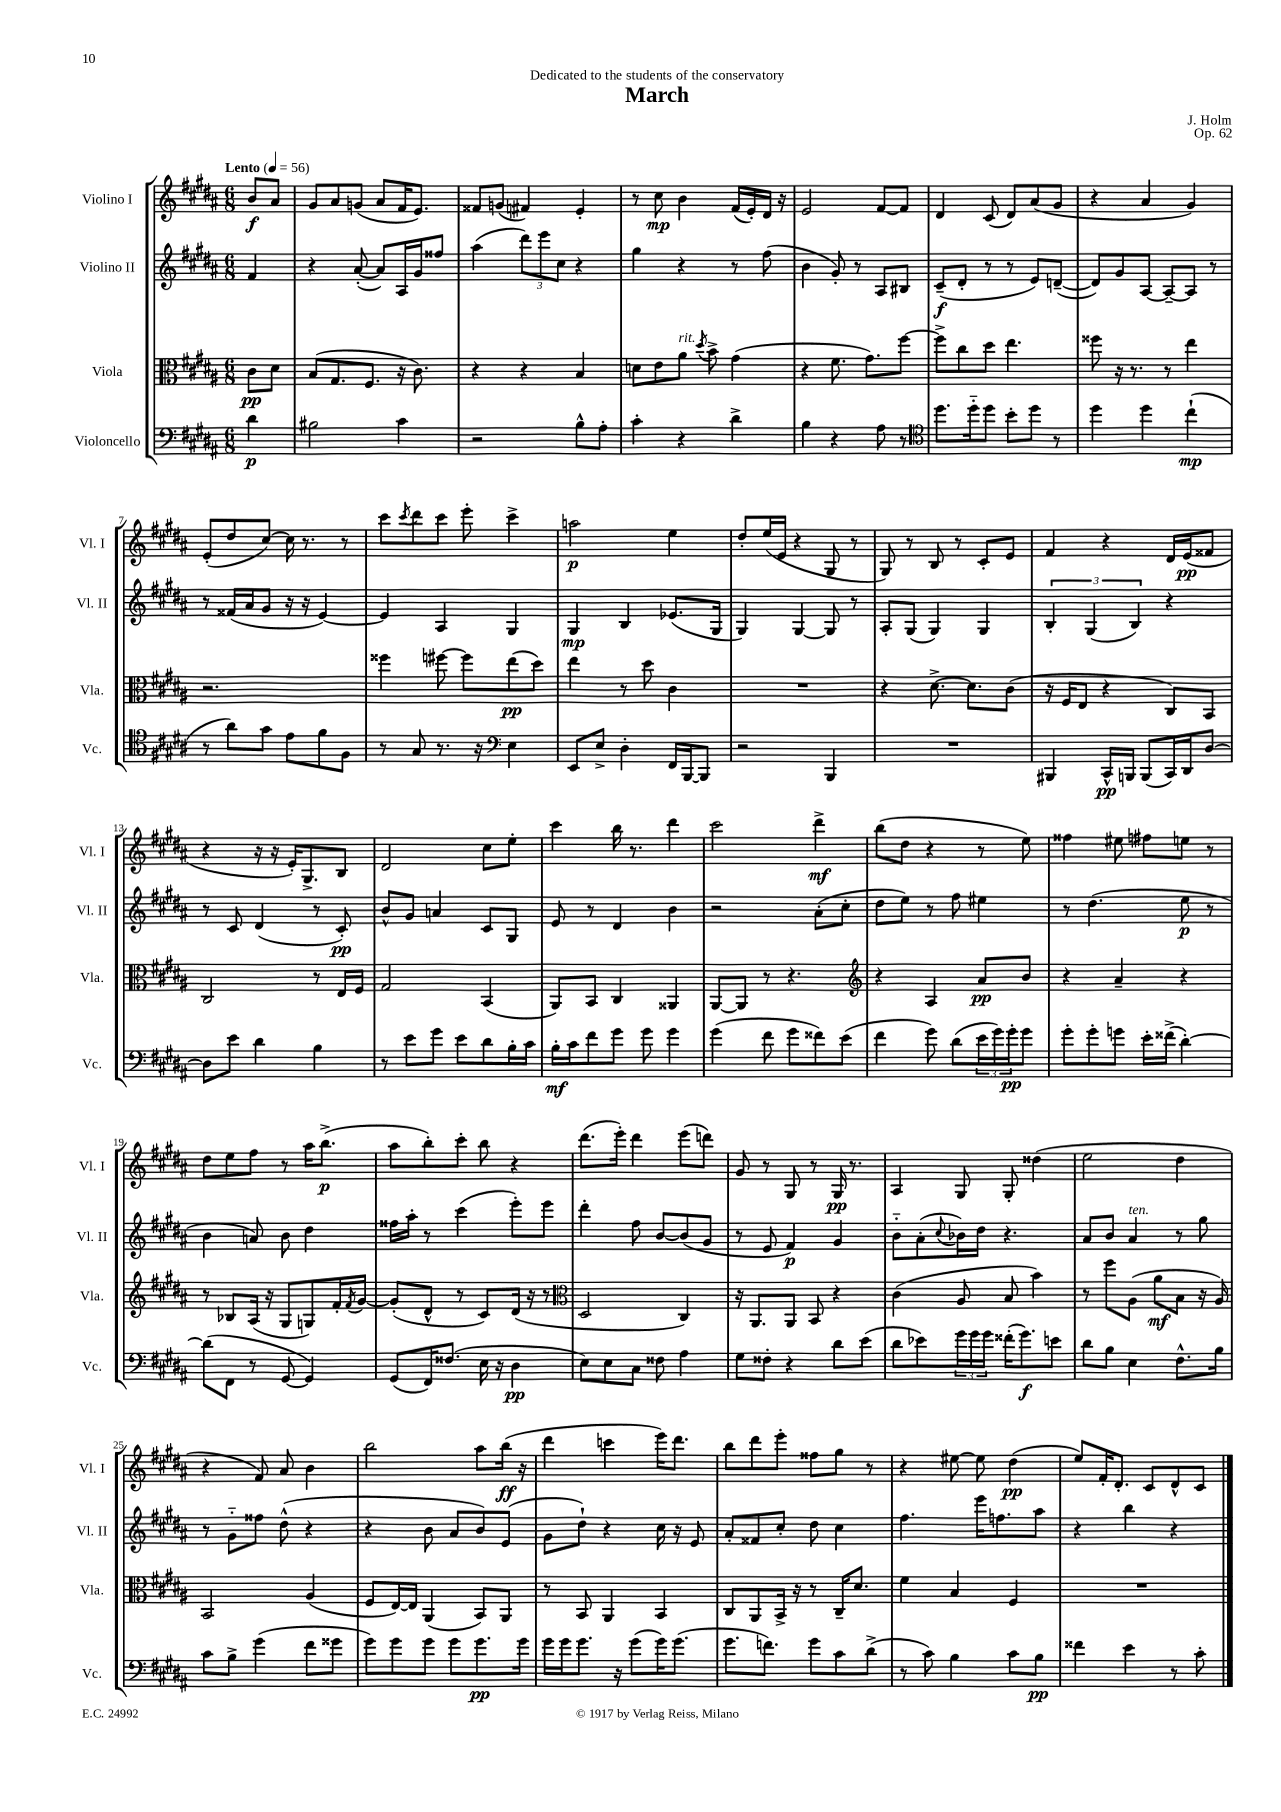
\header { title = "March" composer = "J. Holm" dedication = "Dedicated to the students of the conservatory" opus = "Op. 62" }
<<
\new StaffGroup <<
\new Staff = "s0" \with { instrumentName = "Violino I" shortInstrumentName = "Vl. I" } {
    \clef treble \key b \major \numericTimeSignature \time 6/8 \partial 4 \tempo "Lento" 4 = 56
    b'8\f ais'8 |
    gis'8 ais'8 g'8( ais'8 fis'16 e'8.) |
    fisis'8 g'8( fis'4) e'4-. |
    r8 cis''8\mp b'4 fis'16( e'16-.) dis'16 r16 |
    e'2 fis'8~ fis'8 |
    dis'4 cis'8( dis'8) ais'8( gis'8 |
    r4 ais'4 gis'4) |
    e'8-.( dis''8 cis''8~) cis''16 r8. r8 |
    cis'''8 \acciaccatura { cis'''8 } dis'''8 cis'''8 e'''8-. cis'''4-> |
    a''2\p e''4 |
    dis''8-. e''16( e'16 r4 gis8 r8 |
    gis8) r8 b8 r8 cis'8-. e'8 |
    fis'4 r4 dis'16 e'16\pp( fisis'8 |
    r4 r16 r16 e'16-.) gis8.-> b8 |
    dis'2 cis''8 e''8-. |
    cis'''4 b''16 r8. dis'''4 |
    cis'''2 dis'''4->\mf |
    b''8( dis''8 r4 r8 e''8) |
    fisis''4 eis''8 fis''8 e''8 r8 |
    dis''8 e''8 fis''8 r8 ais''16 b''8.->\p( |
    ais''8 b''8-.) cis'''8-. b''8 r4 |
    dis'''8.( e'''16-.) dis'''4 e'''8( d'''8) |
    gis'8 r8 gis8 r8 gis16\pp r8. |
    ais4 gis8 gis8-. disis''4( |
    e''2 dis''4 |
    r4 fis'8) ais'8 b'4 |
    b''2 ais''8 b''16\ff( r16 |
    dis'''4 c'''4 e'''16) dis'''8. |
    b''8 dis'''8 e'''8-. fisis''8 gis''8 r8 |
    r4 eis''8~ eis''8 dis''4\pp( |
    e''8) fis'16-. dis'8.-. cis'8 dis'8-^ cis'8 \bar "|." |
}
\new Staff = "s1" \with { instrumentName = "Violino II" shortInstrumentName = "Vl. II" } {
    \clef treble \key b \major \numericTimeSignature \time 6/8 \partial 4
    fis'4 |
    r4 ais'8~-.( ais'8) ais16 gis'16 fisis''8 |
    ais''4( \tuplet 3/2 { dis'''8) e'''8 cis''8 } r4 |
    gis''4 r4 r8 fis''8( |
    b'4 gis'8-.) r8 ais8 bis8 |
    cis'8--\f( dis'8-. r8 r8 e'8) d'8~--( |
    d'8) gis'8 ais8~ ais8~-- ais8 r8 |
    r8 fisis'16( ais'16 gis'8 r16 r16 e'4~) |
    e'4 ais4 gis4 |
    gis4\mp b4 ees'8.( gis16 |
    gis4) gis4~ gis8 r8 |
    ais8-. gis8( gis4) gis4 |
    \tuplet 3/2 { b4-. gis4( b4) } r4 |
    r8 cis'8 dis'4( r8 cis'8-.\pp) |
    b'8-^ gis'8 a'4 cis'8 gis8 |
    e'8 r8 dis'4 b'4 |
    r2 ais'8-.( cis''8-. |
    dis''8 e''8) r8 fis''8 eis''4 |
    r8 dis''4.( e''8\p r8 |
    b'4 a'8) b'8 dis''4 |
    fisis''16 ais''16-. r8 cis'''4( e'''8-.) e'''8 |
    dis'''4-. fis''8 b'8~ b'8( gis'8 |
    r8 e'8 fis'4\p) gis'4 |
    b'8-_ ais'8-.( \appoggiatura { cis''8 } bes'16) dis''16 r4. |
    ais'8 b'8 ais'4^\markup { \italic "ten." } r8 gis''8 |
    r8 gis'8-_ fisis''8 dis''8-^( r4 |
    r4 b'8 ais'8 b'8) e'8( |
    gis'8 dis''8-!) r4 cis''16 r16 e'8 |
    ais'8-. fisis'8 cis''8-. dis''8 cis''4 |
    fis''4. e'''16 f''8. ais''8 |
    r4 b''4 r4 \bar "|." |
}
\new Staff = "s2" \with { instrumentName = "Viola" shortInstrumentName = "Vla." } {
    \clef alto \key b \major \numericTimeSignature \time 6/8 \partial 4
    cis'8\pp dis'8 |
    b8( gis8. fis8. r16 cis'8.) |
    r4 r4 b4 |
    d'8 e'8 ais'8^\markup { \italic "rit." } \acciaccatura { dis''8 } b'8-> gis'4( |
    r4 fis'8. gis'8.) fis''8~ |
    fis''8-> cis''8 dis''8 e''4. |
    fisis''8 r16 r8. r8 e''4 |
    r2. |
    fisis''4 fis''8~ fis''8 e''8\pp( dis''8) |
    e''4 r8 dis''8 cis'4 |
    R2. |
    r4 dis'8.~-> dis'8. cis'8( |
    r16 fis16 e8 r4 cis8) b,8 |
    cis2 r8 e16 fis16 |
    gis2 b,4( |
    ais,8) b,8 cis4 aisis,4 |
    ais,8~ ais,8 r8 r4. |
    \clef treble r4 ais4 ais'8\pp b'8 |
    r4 ais'4-- r4 |
    r8 bes8 ais16( r16 gis8 g8) fis'16-. \acciaccatura { fis'8 } gis'16~ |
    gis'8-.( dis'8-^ r8 cis'8) dis'16( r16 r8 |
    \clef alto dis2 cis4) |
    r16 ais,8. ais,8 b,8 r4 |
    cis'4( ais8 b8 b'4) |
    r8 fis''8 ais8( ais'8\mf b8 r16 ais16) |
    b,2 ais4( |
    fis8 e16~) e16 ais,4( b,8) ais,8 |
    r8 b,8 ais,4 b,4 |
    cis8 ais,8 b,16-> r16 r8 cis16-- dis'8. |
    fis'4 b4 fis4 |
    R2. \bar "|." |
}
\new Staff = "s3" \with { instrumentName = "Violoncello" shortInstrumentName = "Vc." } {
    \clef bass \key b \major \numericTimeSignature \time 6/8 \partial 4
    dis'4\p |
    bis2 cis'4 |
    r2 b8-^ ais8-. |
    cis'4-. r4 dis'4-> |
    b4 r4 ais8 r8 |
    \clef tenor dis''8. dis''16-_ dis''8 b'8-. dis''8 r8 |
    dis''4 dis''4 cis''4-!\mp( |
    r8 ais'8) gis'8 e'8 fis'8 fis8 |
    r8 gis8 r8. r16 \clef bass e4 |
    e,8 e8-> dis4-. fis,16 b,,16~ b,,8 |
    r2 b,,4 |
    R2. |
    bis,,4 cis,16-^\pp b,,16 b,,8( cis,16) dis,16 dis8~ |
    dis8 e'8 dis'4 b4 |
    r8 e'8 gis'8 e'8 dis'8 b16-. cis'16 |
    b16-.\mf cis'16 fis'8 gis'8 gis'8 gis'4 |
    gis'4( fis'8 gis'8 fisis'8) e'8( |
    fis'4 gis'8) dis'8( \tuplet 3/2 { e'16 gis'16) gis'16-.\pp } gis'8 |
    gis'8-. gis'8-. g'8 e'16-. fisis'16->( dis'4~-.) |
    dis'8( fis,8 r8 gis,8~ gis,4) |
    gis,8( fis,16) fisis8.( e16 r16 dis4\pp |
    e8) e8 cis8 fisis8 ais4 |
    gis8 fisis8-. r4 dis'8 e'8( |
    dis'8 ees'8) \tuplet 3/2 { gis'16 gis'16 gis'16 } fisis'16-.( gis'8.\f) e'8 |
    dis'8 b8 e4 fis8.-^ b16 |
    cis'8 b8-> gis'4( fis'8 gisis'8 |
    gis'8) gis'8 gis'8 gis'8 gis'8.\pp gis'16 |
    gis'16 gis'16 gis'8. r16 gis'8( gis'16) gis'8.( |
    gis'8. f'8.) gis'8 cis'8 dis'8->( |
    r8 cis'8) b4 cis'8 b8\pp |
    fisis'4 e'4 r8 cis'8-. \bar "|." |
}
>>
>>
